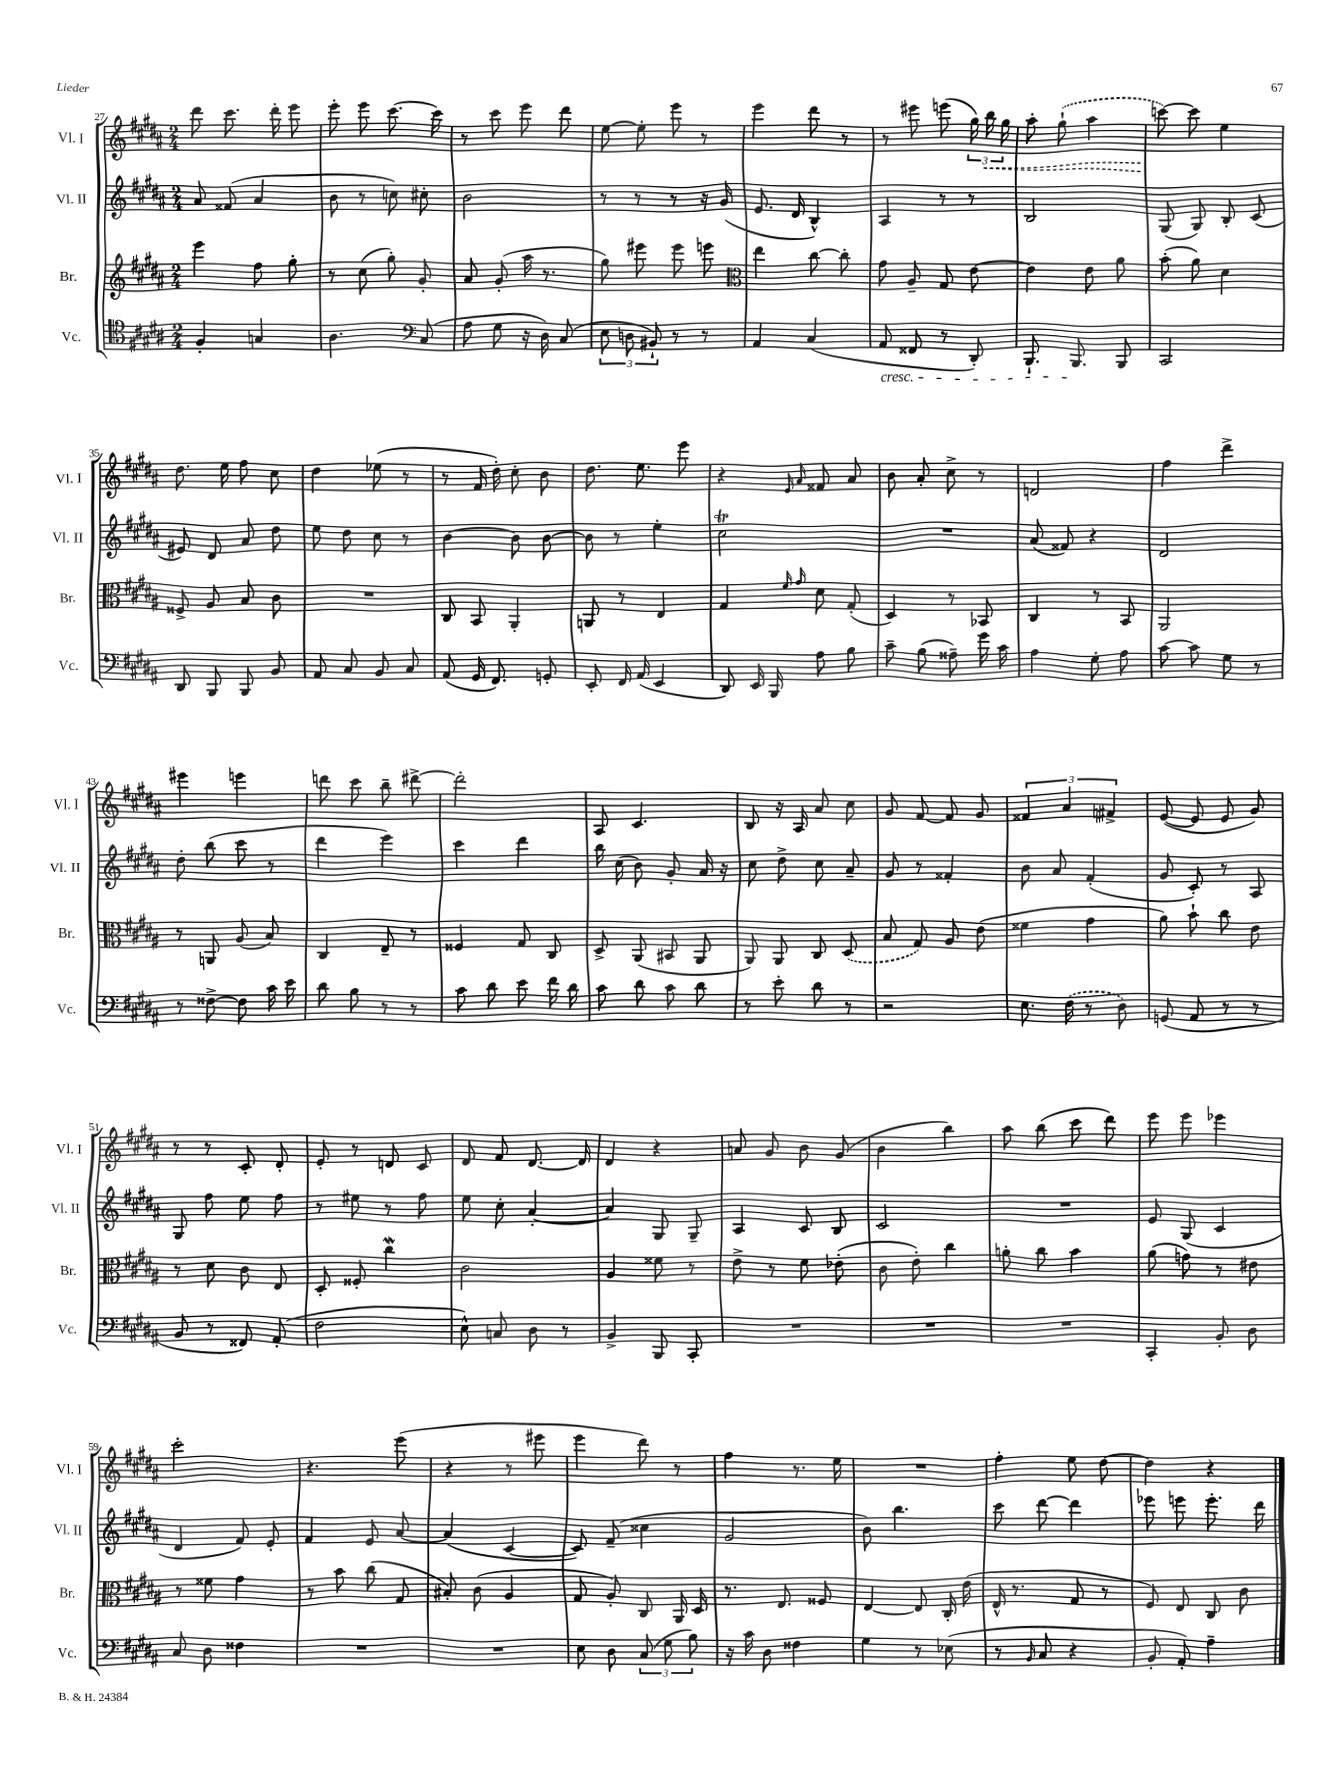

**kern	**kern	**kern	**kern	**dynam
*part4	*part3	*part2	*part1	*part1
*staff4	*staff3	*staff2	*staff1	*staff1
*I"Vc.	*I"Br.	*I"Vl. II	*I"Vl. I	*
*I'Vc.	*I'Br.	*I'Vl. II	*I'Vl. I	*
*clefC4	*clefG2	*clefG2	*clefG2	*
*k[f#c#g#d#a#]	*k[f#c#g#d#a#]	*k[f#c#g#d#a#]	*k[f#c#g#d#a#]	*
*M2/4	*M2/4	*M2/4	*M2/4	*
=27	=27	=27	=27	=27
4F#'/	4eee\	8a#/	8ddd#\	.
.	.	(8f##X/	8.ccc#\	.
4Gn/	8ff#\	4a#/	.	.
.	.	.	16ddd#'\	.
.	8gg#'\	.	8eee\	.
=28	=28	=28	=28	=28
4.A#\	8r	8b\	8eee'\	.
.	(8cc#\	8r	8eee\	.
.	8gg#'\)	8ccn\)	[8.ccc#\	.
*clefF4	*	*	*	*
(8C#/	8g#'/	8cc#X'\	.	.
.	.	.	16ccc#\]	.
=29	=29	=29	=29	=29
8A#\	8a#/	2b\	8r	.
8G#\	(8g#'/	.	8ccc#\	.
16r	16aa#\	.	8eee\	.
16D#\)	8.r	.	.	.
(8C#/	.	.	8ddd#\	.
=30	=30	=30	=30	=30
12E\	8gg#\)	8r	[8ee\	.
12Dn\	.	.	.	.
.	8eee#X\	8r	8ee'\]	.
12BB#X`/)	.	.	.	.
8r	8eee#\	8r	8eee\	.
8r	8eeen\	16r	8r	.
.	.	(16g#/	.	.
=31	=31	=31	=31	=31
*	*clefC3	*	*	*
4AA#/	4ee\	8.e/	4eee\	.
.	.	16d#/	.	.
(4C#/	[8cc#\	4B^^/)	8ddd#\	.
.	8cc#'\]	.	8r	.
=32	=32	=32	=32	=32
!LO:TX:b:i:t=cresc.	!	!	!	!
8AA#/	8g#\	4A#/	8r	.
8FF##X/	8A#~/	.	8eee#X\	.
8r	8G#/	8r	(8eeen\	.
8DD#'/)	[8e\	8r	24gg#\)	.
!	!	!	!	!LO:HP:b
.	.	.	24bb\	<
.	.	.	24gg#\	.
=33	=33	=33	=33	=33
8.BBB`/	4e\]	2B/	8aa#'\	.
.	.	.	(8gg#`\	.
8.BBB/	.	.	.	.
.	8e\	.	4aa#\	.
8BBB/	8a#\	.	.	.
=34	=34	=34	=34	=34
2CC#/	(8b'\	(8G#/	[8cccn\)	.
.	8a#\)	8G#/)	8ccc\]	[
.	4d#\	8B'/	4ee\	.
.	.	(8c#/	.	.
!!LO:LB:g=z
=35	=35	=35	=35	=35
8DD#/	8F##X^/	8e#X/)	8.dd#\	.
8BBB/	8A#/	8d#/	.	.
.	.	.	16ee\	.
8BBB/	8B/	8a#/	8ff#\	.
8BB/	8c#\	8dd#\	8cc#\	.
=36	=36	=36	=36	=36
8AA#/	2r	8ee\	4dd#\	.
8C#/	.	8dd#\	.	.
8BB/	.	8cc#\	(8ee-X\	.
8C#/	.	8r	8r	.
=37	=37	=37	=37	=37
(8AA#/	8C#/	[4b\	8r	.
16GG#/	8BB/	.	16f#/	.
8.FF#/)	.	.	16dd#'\)	.
.	4AA#'/	8b\]	8cc#'\	.
8GGn'/	.	[8b\	8b\	.
=38	=38	=38	=38	=38
8EE'/	8AAn/	8b\]	8.dd#\	.
16FF#/	8r	8r	.	.
(16AA#/	.	.	8.ee\	.
4EE/	4E/	4ee'\	.	.
.	.	.	8eee\	.
=39	=39	=39	=39	=39
8DD#/)	4G#/	2cc#T\	4r	.
16EE/	.	.	.	.
16BBB/	.	.	.	.
.	16qqf#/	.	16qqe/	.
.	16qqg#/	.	16qqa#/	.
8A#\	8d#\	.	8f##X/	.
8B\	(8G#'/	.	8a#/	.
=40	=40	=40	=40	=40
8c#~\	4D#/)	2r	8b\	.
(8B\	.	.	8a#'/	.
8A##X~\)	8r	.	8cc#^\	.
16g#\	8BB-X/	.	8r	.
16c#\	.	.	.	.
=41	=41	=41	=41	=41
4A#\	4C#/	(8a#/	2dn/	.
.	.	8f##X/)	.	.
8G#'\	8r	4r	.	.
8A#\	8BB/	.	.	.
=42	=42	=42	=42	=42
[8c#\	2AA#/	2d#/	4ff#\	.
8c#\]	.	.	.	.
8G#\	.	.	4ddd#^\	.
8r	.	.	.	.
!!LO:LB:g=z
=43	=43	=43	=43	=43
8r	8r	8dd#'\	4eee#X\	.
[8F##X^\	8AAn/	(8bb\	.	.
8F##\]	(8A#/	8ccc#\	4eeen\	.
16c#\	8B/)	8r	.	.
16e\	.	.	.	.
=44	=44	=44	=44	=44
8d#\	4C#/	4ddd#\	8dddn\	.
8B\	.	.	8ccc#\	.
8r	8E~/	4eee\)	8bb~\	.
8r	8r	.	[8ddd#X^\	.
=45	=45	=45	=45	=45
8c#\	4F##X/	4ccc#\	2ddd#'\]	.
8d#\	.	.	.	.
8e\	8G#/	4ddd#\	.	.
16f#\	8C#/	.	.	.
16d#\	.	.	.	.
=46	=46	=46	=46	=46
8c#\	8D#^/	16bb\	8A#/	.
.	.	(16cc#\	.	.
8d#\	(8AA#/	8b\)	4.c#/	.
8c#\	8BB#X/	8g#'/	.	.
8d#\	8AA#/	16a#/	.	.
.	.	16r	.	.
=47	=47	=47	=47	=47
8r	8AA#/)	8cc#\	8B/	.
8e'\	8AA#/	8dd#^\	16r	.
.	.	.	16A#/	.
8d#\	8C#/	8cc#\	8a#/	.
8r	(8D#/	8a#~/	8cc#\	.
=48	=48	=48	=48	=48
2r	8B/	8g#/	8g#/	.
.	8G#/)	8r	[8f#/	.
.	8A#/	4f##X'/	8f#/]	.
.	(8e\	.	8g#/	.
=49	=49	=49	=49	=49
8.E\	4f##X\	8b\	6f##X/	.
.	.	8a#/	.	.
.	.	.	6a#/	.
(16F#\	.	.	.	.
8r	4g#\	(4f#'/	.	.
.	.	.	6f#X^/	.
8D#\)	.	.	.	.
=50	=50	=50	=50	=50
(8GGn/	8a#\)	8g#/	([8e/	.
8AA#/	8b`\	8c#'/)	8e/]	.
8r	8cc#\	8r	8e/	.
8r	8e\	8A#/	8g#/)	.
!!LO:LB:g=z
=51	=51	=51	=51	=51
8BB/	8r	8G#/	8r	.
8r	8d#\	8ff#\	8r	.
8FF##X/)	8c#\	8ee\	8c#'/	.
(8AA#'/	8E/	8ff#\	8d#'/	.
=52	=52	=52	=52	=52
2F#\	8D#'/	8r	8e'/	.
.	8F##X'/	8ee#X\	8r	.
.	4cc#W\	8r	8dn/	.
.	.	8ff#\	8c#/	.
=53	=53	=53	=53	=53
8E^^\)	2c#\	8ee\	8d#/	.
8Cn/	.	8cc#'\	8f#/	.
8D#\	.	[4a#'/	[8.d#/	.
8r	.	.	.	.
.	.	.	16d#/]	.
=54	=54	=54	=54	=54
4BB^/	4A#/	4a#/]	4d#/	.
8BBB/	8f##X\	8G#/	4r	.
8CC#'/	8r	8G#~/	.	.
=55	=55	=55	=55	=55
2r	8e^\	4A#/	8an/	.
.	8r	.	8g#/	.
.	8f#\	8c#/	8b\	.
.	(8e-X'\	8B/	(8g#/	.
=56	=56	=56	=56	=56
2r	8c#\	2c#/	4b\	.
.	8e'\)	.	.	.
.	4cc#\	.	4bb\)	.
=57	=57	=57	=57	=57
2r	8an'\	2r	8aa#\	.
.	8cc#\	.	(8bb\	.
.	4b\	.	8ccc#\	.
.	.	.	8ddd#\)	.
=58	=58	=58	=58	=58
4CC#'/	(8a#\	8e/	8eee\	.
.	8gn\)	(8G#/	8eee\	.
8BB'/	8r	4c#/	4eee-X\	.
8D#\	8e#X\	.	.	.
!!LO:LB:g=z
=59	=59	=59	=59	=59
8C#/	8r	4d#/	2ccc#'\	.
8D#\	8f##X\	.	.	.
4F##X\	4g#\	8f#/)	.	.
.	.	8e'/	.	.
=60	=60	=60	=60	=60
2r	8r	4f#/	4.r	.
.	8b\	.	.	.
.	(8cc#\	8e/	.	.
.	8G#/	[8a#/	(8eee\	.
=61	=61	=61	=61	=61
2r	8B#X'/)	(4a#/]	4r	.
.	(8c#\	.	.	.
.	4A#/	[4c#/	8r	.
.	.	.	8eee#X\	.
=62	=62	=62	=62	=62
8E\	8G#/	8c#/])	4eee\	.
8D#\	8A#'/)	(8f#~/	.	.
(12C#/	8C#/	4cc##X\	8ddd#\)	.
12G#\	.	.	.	.
.	16AA#/	.	8r	.
12B\)	.	.	.	.
.	16D#/	.	.	.
=63	=63	=63	=63	=63
16r	8.r	2g#/	4ff#\	.
16c#\	.	.	.	.
8D#\	.	.	.	.
.	8.E/	.	.	.
4F##X\	.	.	8.r	.
.	8F##X/	.	.	.
.	.	.	16ee\	.
=64	=64	=64	=64	=64
4G#\	[4E/	8b\)	2r	.
.	.	4.bb\	.	.
8r	8E/]	.	.	.
(8E-X\	16C#'/	.	.	.
.	(16e\	.	.	.
=65	=65	=65	=65	=65
8r	16E^^/	8ccc#\	4ff#'\	.
.	8.r	.	.	.
16qqBB/	.	.	.	.
8C#/	.	[8ddd#\	.	.
4r	8G#/	4ddd#\]	8ee\	.
.	8r	.	[8dd#\	.
=66	=66	=66	=66	=66
8BB'/	8F#/)	8eee-X\	4dd#\]	.
8AA#'/)	8E/	8eeen\	.	.
4A#~\	8C#/	8.eee'\	4r	.
.	8c#\	.	.	.
.	.	16ddd#\	.	.
==	==	==	==	==
*-	*-	*-	*-	*-
